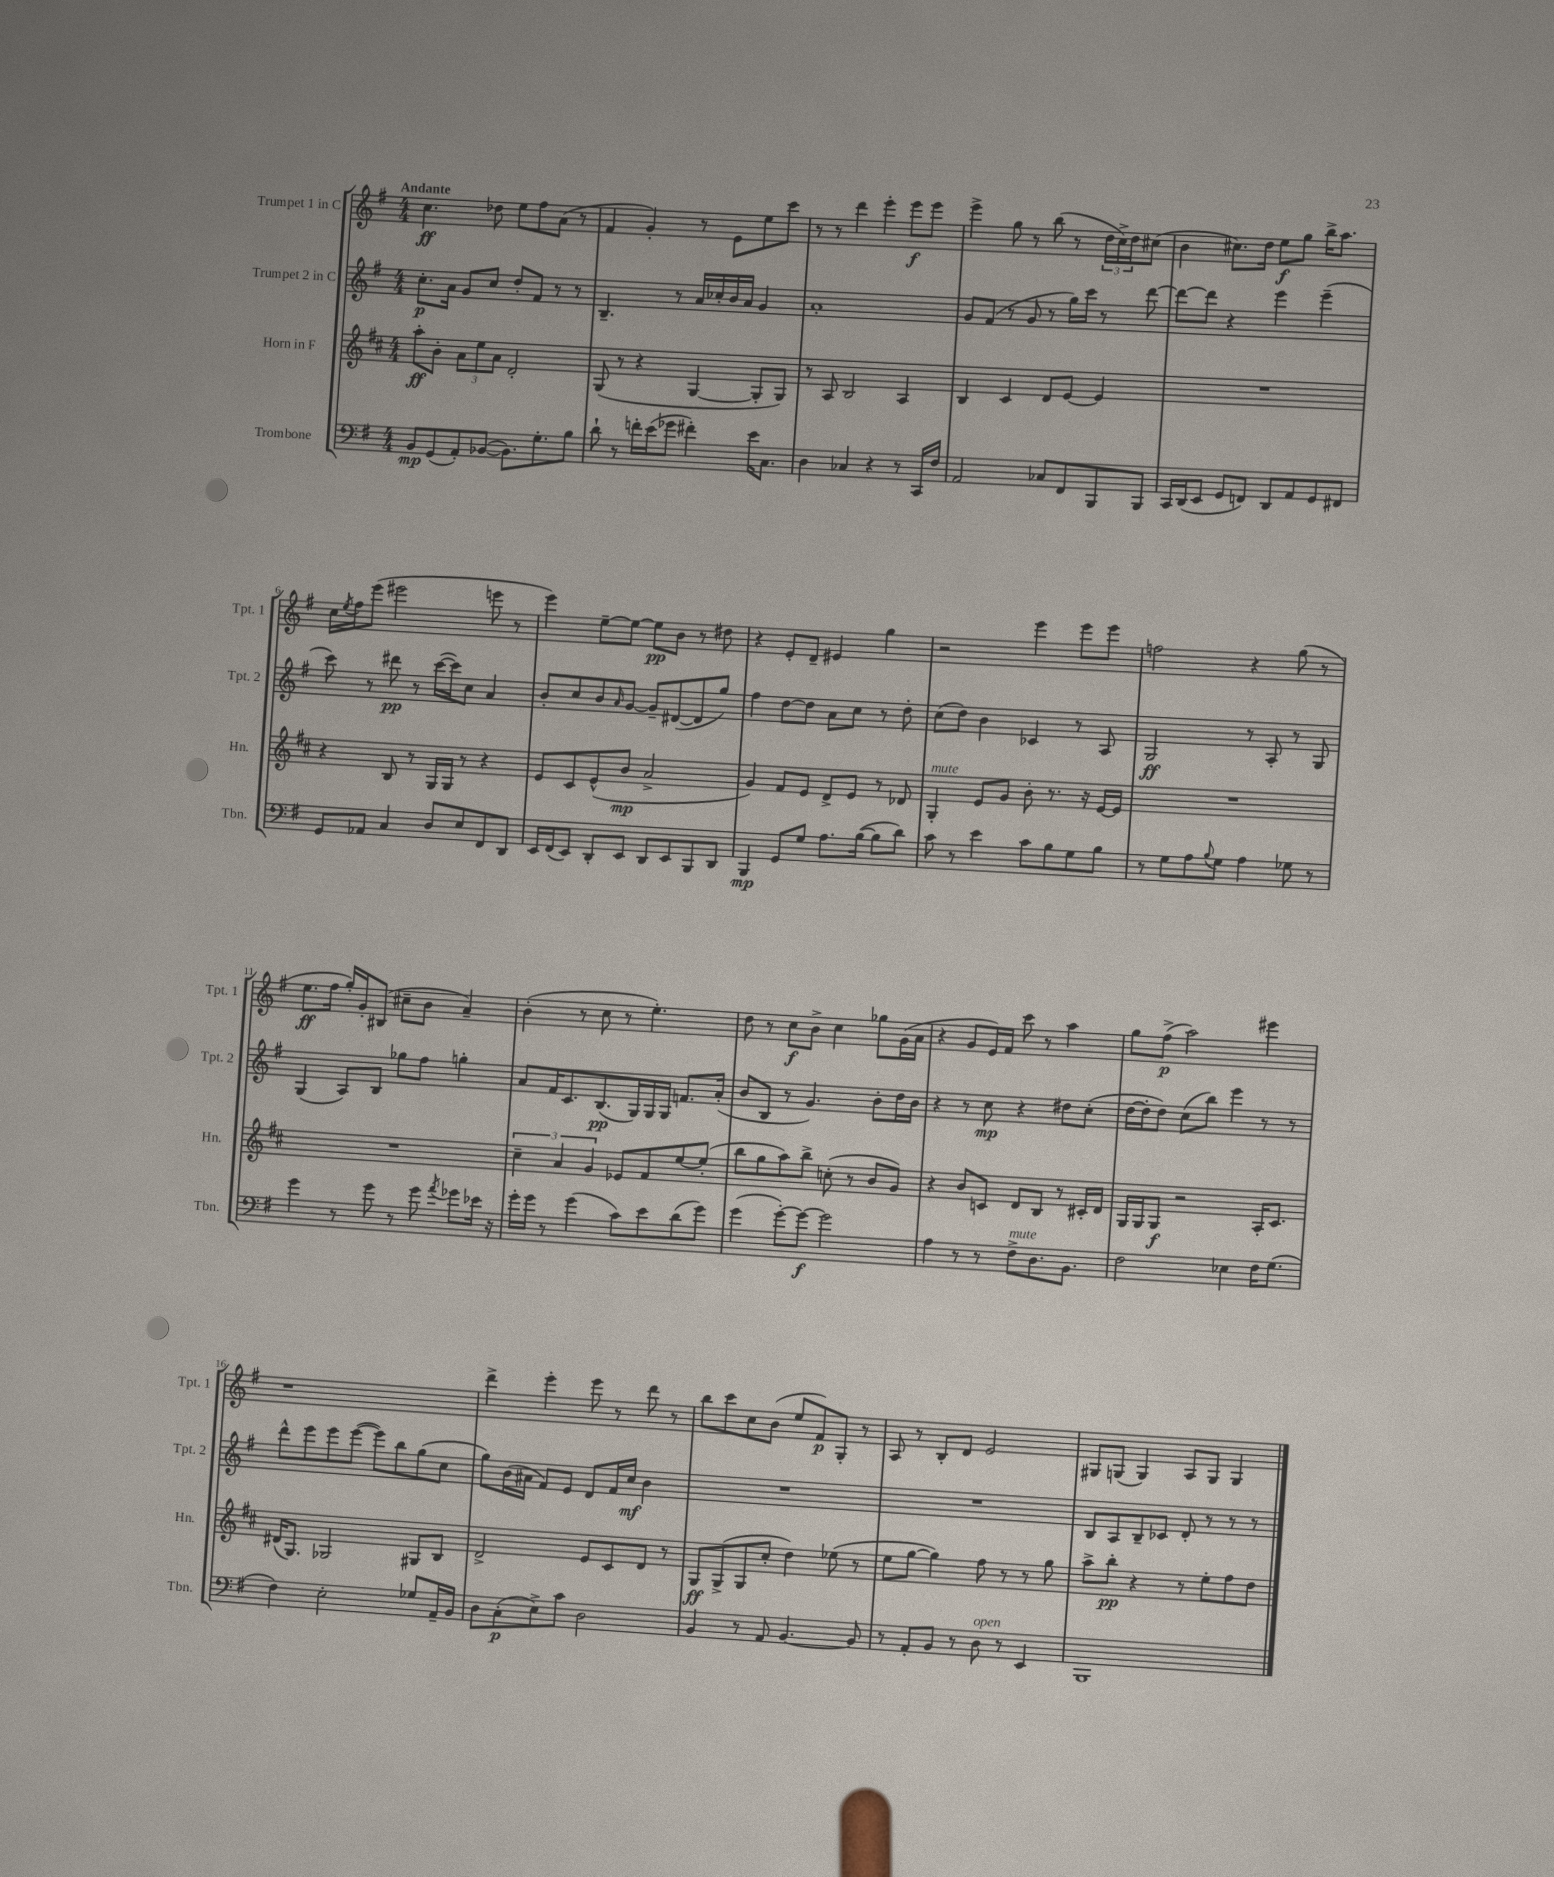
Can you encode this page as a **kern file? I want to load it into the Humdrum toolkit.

**kern	**kern	**kern	**kern
*staff4	*staff3	*staff2	*staff1
*clefF4	*clefG2	*clefG2	*clefG2
*k[f#]	*k[f#c#]	*k[f#]	*k[f#]
*M4/4	*M4/4	*M4/4	*M4/4
8BB	8aa'	8.cc'	4.cc
(8GG	8b'	.	.
.	.	16a	.
8AA')	12a	8g	.
.	12ee	.	.
([8BB-	.	8cc	8dd-
.	12a	.	.
8.BB-])	2d'	8dd'	8ee
.	.	8f#	8ff#
8.G'	.	.	.
.	.	8r	(8a
8B	.	8r	8r
=	=	=	=
8d`	(8G	4.B~	4f#
8r	8r	.	.
16f'	4r	.	4g')
(16e	.	.	.
8g-	.	8r	.
4f#')	[4G	16a	8r
.	.	16cc-'	.
.	.	16b	8e
.	.	16a	.
16e	8G']	4g	8ee
8.C	.	.	.
.	8G)	.	8ccc
=	=	=	=
4D	8r	1a'	8r
.	8A	.	8r
4C-	2B	.	4ddd
4r	.	.	4eee'
8r	4A	.	8eee
16CC	.	.	8eee
16F#	.	.	.
=	=	=	=
2AA	4B	8g	4eee^
.	.	(8f#	.
.	4c#	8r	8gg
.	.	8g	8r
8C-	8d	8r	(8bb
8FF#	[8e	16gg)	8r
.	.	16ccc	.
8BBB	4e]	8r	24dd
.	.	.	24cc^)
.	.	.	24dd
8BBB	.	[8ddd	(8cc#
=	=	=	=
16CC	1r	8ddd_	4b
(16DD	.	.	.
8EE	.	8ddd]	.
8GG	.	4r	8.cc#)
8FF)	.	.	.
.	.	.	16dd
8DD	.	4eee	8ee
8AA	.	.	8gg
8GG	.	(4eee~	16bb^
.	.	.	8.aa
8FF#	.	.	.
=	=	=	=
8GG	4r	8ccc)	16cc
.	.	.	8qee
.	.	.	16ff#
8AA-	.	8r	(8eee
4C	8B	8ddd#	2eee#
.	8r	8r	.
8D	16G	([16ccc	.
.	16G	16ccc])	.
8E	8r	8cc	.
8FF#	4r	4a	8eee
8DD	.	.	8r
=	=	=	=
16EE	8e	8b'	4eee)
(16FF#	.	.	.
8EE)	8c#	8cc	.
8DD'	(8e^^	8b	[8ee~
.	.	16qqa	.
8EE	8b	[8g	8ee_
8DD	2a^	8g~]	8ee]
8EE	.	([8d#	8b
8BBB	.	8d#]	8r
8DD	.	8gg)	8dd#
=	=	=	=
4BBB	4g)	4ff#	4r
8GG	8f#	[8dd	8e'
8G	8e	8dd]	8d~
8.A	8d^	8a	4e#
.	8e	8cc	.
([16B	.	.	.
8B]	8r	8r	4gg
8d)	8d-	8dd'	.
=	=	=	=
8c	4G'	(8cc	2r
8r	.	8dd)	.
4e	8e	4b	.
.	8g	.	.
8c	8b'	4c-	4eee
8B	8.r	.	.
8G	.	8r	8eee
.	16r	.	.
8B	[16e	8A	8eee
.	16e]	.	.
=	=	=	=
8r	1r	2G	2ff
8G	.	.	.
8A	.	.	.
8qqB	.	.	.
8G	.	.	.
4A	.	8r	4r
.	.	8A'	.
8G-	.	8r	(8gg
8r	.	8G	8r
=	=	=	=
4g	1r	(4G	8.ee
.	.	.	16ff#
8r	.	8A)	16gg')
.	.	.	16g'
8g	.	8B	(8B#
8r	.	8gg-	8cc#~
8g	.	8ff#	8b
8qa	.	.	.
8g-	.	4gg'	4a~)
16e-	.	.	.
16r	.	.	.
=	=	=	=
16g'	6cc#~	8a	(4b'
16g	.	.	.
8r	.	16f#	.
.	6a	.	.
.	.	8.c	.
(4g	.	.	8r
.	6g	.	.
.	.	(8.B	8cc
8c)	8e-	.	8r
.	.	16G)	.
8e	8f#	16G	4.ee')
.	.	16G	.
(8d	[8ee	8.f	.
8g)	(8ee']	.	.
.	.	(16a'	.
=	=	=	=
(4g	8bb	8b	8dd
.	8gg	8B	8r
[8g')	8aa)	8r	8cc
8g_	8bb^	4.g)	8b^
2g]	(8cc'	.	4cc
.	8r	.	.
.	8b	8b'	8gg-
.	8g)	16dd	(16g
.	.	16b	16a
=	=	=	=
4A	4r	4r	4r
8r	8b	8r	8g
8r	8c	8cc	16e)
.	.	.	16f#
8F#^	8d	4r	8ccc
8.D	8B	.	8r
.	8r	8dd#	4aa
8.BB	.	.	.
.	16c#'	(8cc'	.
.	16d	.	.
=	=	=	=
2F#	16G	[16dd	8gg
.	16G	16dd']	.
.	8G	8dd)	(8ff#^
.	2r	(8cc	2aa)
.	.	8bb)	.
4E-	.	4eee	.
16F#	16A'	8r	4eee#
(8.G	8.c#	.	.
.	.	8r	.
=	=	=	=
4F#)	(16d#	8ddd^^	1r
.	8.G)	.	.
.	.	8eee	.
2E'	2G-	8eee	.
.	.	([8eee	.
.	.	8eee])	.
.	.	8bb	.
8G-	8G#	(8gg	.
16AA~	8B	8cc	.
16BB	.	.	.
=	=	=	=
8D	2d^	8gg)	4ddd^
(8C'	.	(16b	.
.	.	16a#	.
8E^)	.	8f#)	4eee'
8c	.	8e	.
2D	8e	8d	8eee
.	8c#	16f#	8r
.	.	16cc	.
.	8d	4b	8ddd
.	8r	.	8r
=	=	=	=
4BB	8G	1r	8bb
.	(8G^	.	8ccc
8r	8G	.	8cc
8AA	8cc#'	.	(8b
[4.BB	4dd)	.	8ee
.	.	.	8f#)
.	(8ee-	.	8G'
8BB]	8r	.	8r
=	=	=	=
8r	8ee	1r	8A
8AA'	[8gg	.	8r
8BB	4gg])	.	8B'
8r	.	.	8d
8D	8ff#	.	2e
8r	8r	.	.
4EE	8r	.	.
.	8gg	.	.
=	=	=	=
1BBB	8aa^	8B	8G#
.	8bb'	8A	(8G
.	4r	8B~	4G)
.	.	8c-	.
.	8r	8d'	8A
.	8ee'	8r	8G
.	8ff#	8r	4G
.	8dd	8r	.
==	==	==	==
*-	*-	*-	*-
